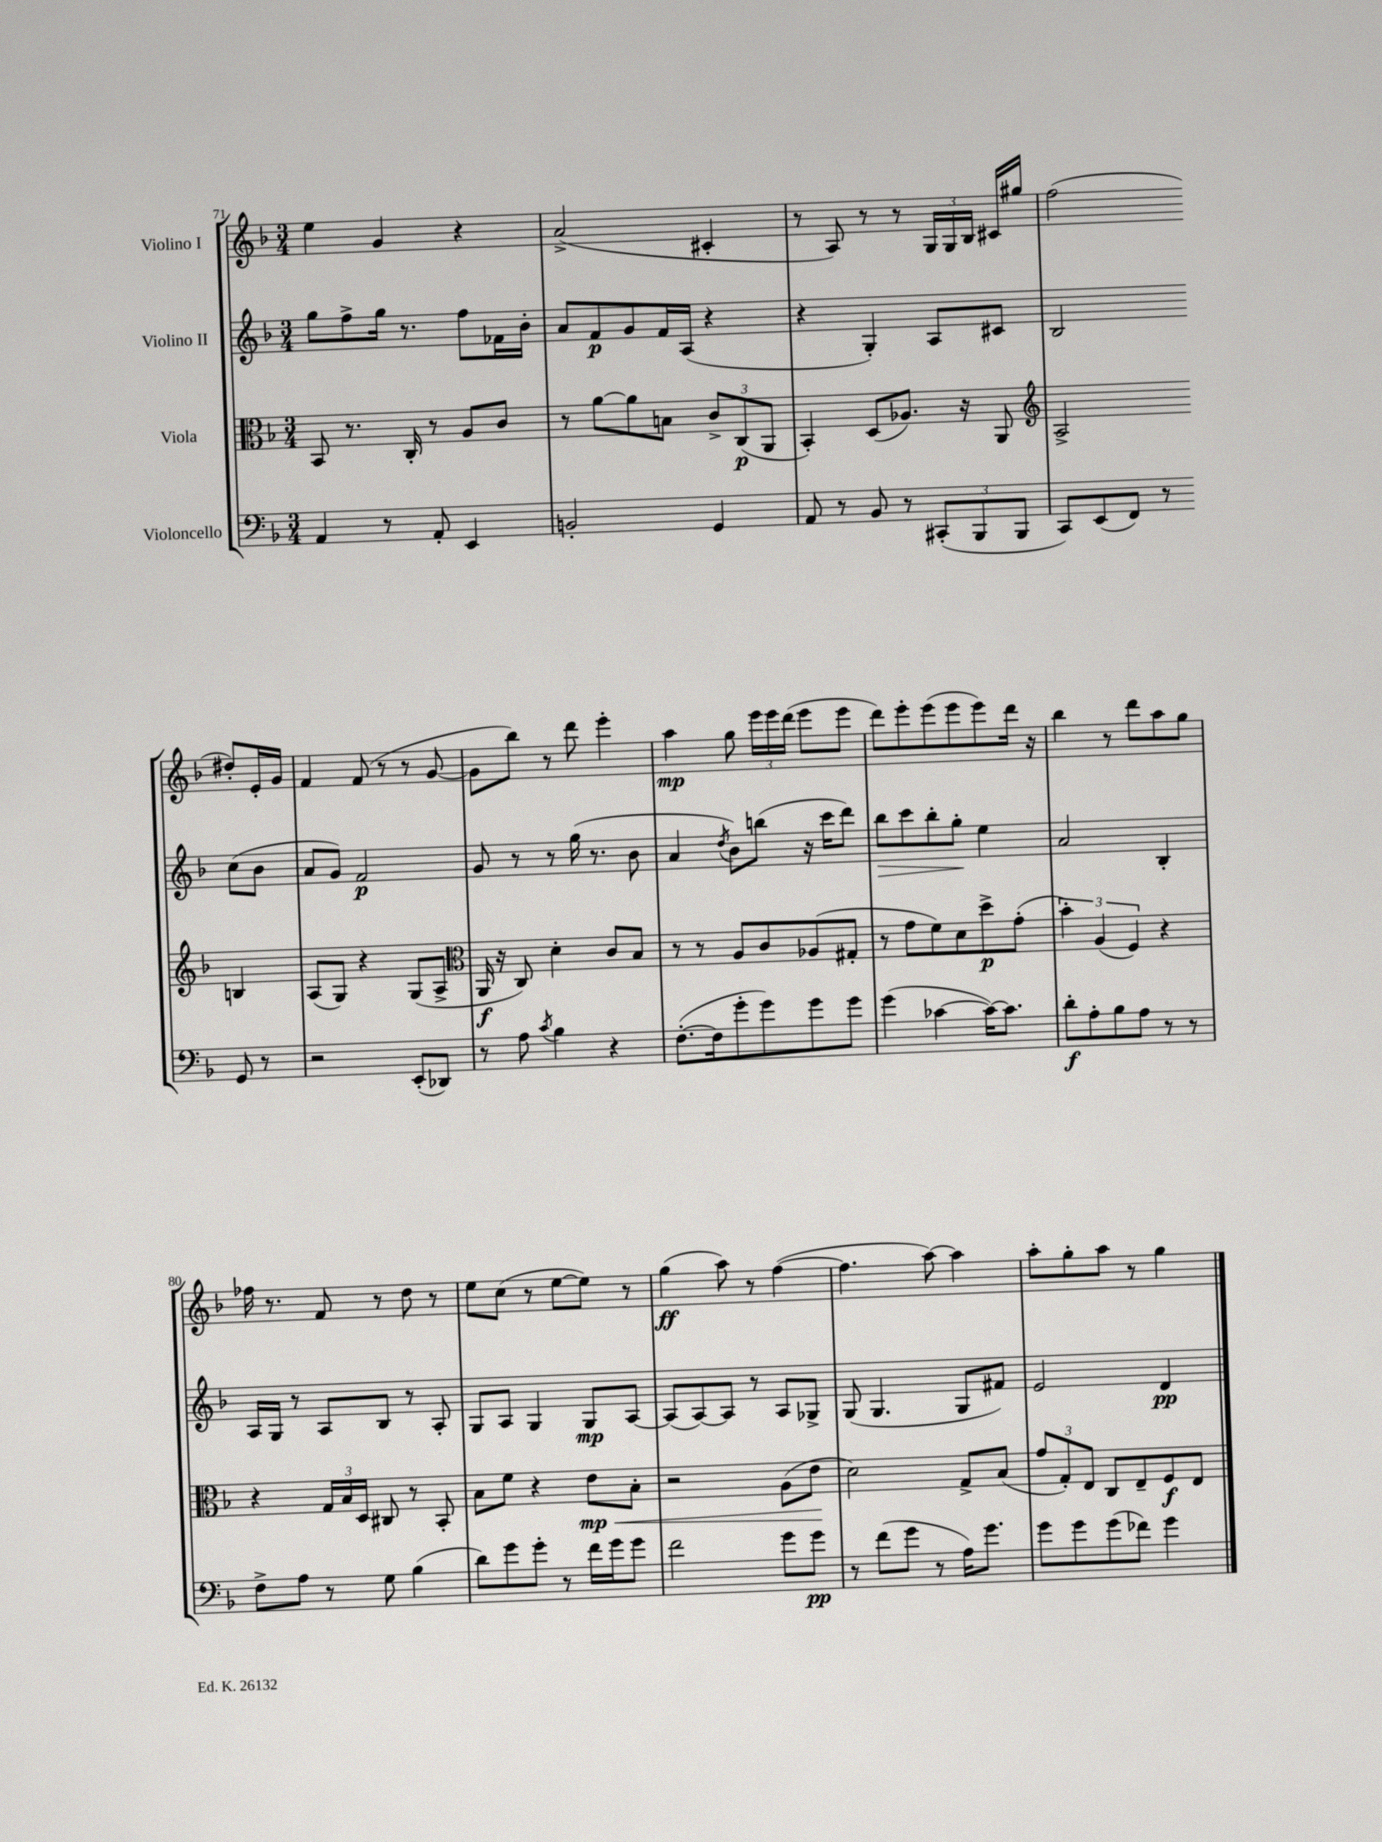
<<
\new StaffGroup <<
\new Staff = "s0" \with { instrumentName = "Violino I" } {
    \clef treble \key f \major \numericTimeSignature \time 3/4
    \autoBeamOff e''4 g'4 r4 |
    a'2->( cis'4-. |
    r8 a8) r8 r8 \tuplet 3/2 { g16[ g16 bes16] } cis'16[ gis''16] |
    f''2( dis''8[-.) e'16-. g'16] |
    f'4 f'8( r8 r8 g'8~ |
    g'8[ bes''8]) r8 d'''8 e'''4-. |
    a''4\mp g''8 \tuplet 3/2 { e'''16[ e'''16 d'''16]( } e'''8[ e'''8] |
    d'''8[) e'''8-. e'''8( e'''8 e'''8) d'''16] r16 |
    bes''4 r8 d'''8[ a''8 g''8] |
    fes''16 r8. f'8 r8 d''8 r8 |
    e''8[ c''8]( r8 e''8[~ e''8]) r8 |
    g''4\ff( a''8) r8 f''4~( |
    f''4. a''8~) a''4 |
    a''8[-. g''8-. a''8] r8 g''4 \bar "|." |
}
\new Staff = "s1" \with { instrumentName = "Violino II" } {
    \clef treble \key f \major \numericTimeSignature \time 3/4
    \autoBeamOff g''8[ f''8-> g''16] r8. f''8[ fes'16 bes'16]-. |
    a'8[ f'8\p g'8 f'16 a16]( r4 |
    r4 g4-.) a8[ cis'8] |
    bes2 c''8[( bes'8] |
    a'8[ g'8]) f'2\p |
    g'8 r8 r8 g''16( r8. bes'8 |
    a'4 \acciaccatura { d''8 } bes'8[) b''8]( r16 c'''16[ d'''8]) |
    bes''8[\> c'''8 bes''8-. g''8]-.\! e''4 |
    a'2 bes4-. |
    a16[ g16] r8 a8[ bes8] r8 a8-. |
    g8[ a8] g4 g8[\mp a8]~ |
    a8[( a8~) a8] r8 a8[ ges8]-> |
    g8( g4. g8[ fis'8]) |
    e'2 d'4\pp \bar "|." |
}
\new Staff = "s2" \with { instrumentName = "Viola" } {
    \clef alto \key f \major \numericTimeSignature \time 3/4
    \autoBeamOff bes,8 r8. c16-. r8 a8[ c'8] |
    r8 a'8[~ a'8 b8] \tuplet 3/2 { c'8[-> c8\p( a,8] } |
    bes,4-.) d8[( aes8.]) r16 a,8 |
    \clef treble a2-> b4 |
    a8[( g8]) r4 g8[( a8]-> |
    \clef alto a,16\f r16 c8) d'4-. c'8[ bes8] |
    r8 r8 a8[ c'8 aes8( gis8]-. |
    r8 g'8[ f'8) d'8 d''8->\p g'8]-.( |
    \tuplet 3/2 { bes'4-.) a4( f4) } r4 |
    r4 \tuplet 3/2 { g16[ bes16 d16] } cis8 r8 bes,8-. |
    bes8[ f'8] r4 e'8[\mp\< bes8]-. |
    r2 a8[( e'8]\! |
    d'2) g8[-> bes8]( |
    \tuplet 3/2 { g'8[ g8-.) e8] } c8[ e8-- f8\f e8] \bar "|." |
}
\new Staff = "s3" \with { instrumentName = "Violoncello" } {
    \clef bass \key f \major \numericTimeSignature \time 3/4
    \autoBeamOff a,4 r8 a,8-. e,4 |
    b,2-. g,4 |
    a,8 r8 bes,8 r8 \tuplet 3/2 { cis,8[-.( bes,,8 bes,,8] } |
    c,8[) e,8( f,8]) r8 g,8 r8 |
    r2 e,8[-.( des,8]) |
    r8 a8 \acciaccatura { c'8 } bes4 r4 |
    f8.[~-.( f16 g'8-. g'8) g'8 g'8] |
    g'4( ces'4~ ces'16[~) ces'8.] |
    d'8[-.\f a8-. bes8 a8] r8 r8 |
    f8[-> a8] r8 g8 bes4( |
    d'8[) g'8 g'8]-. r8 f'16[ g'16 g'8] |
    f'2 g'8[ g'8]\pp |
    r8 f'8[( g'8] r8 a16[) g'8.] |
    g'8[ g'8 g'8( fes'8]) g'4 \bar "|." |
}
>>
>>
\layout { \context { \Score currentBarNumber = #71 } }
